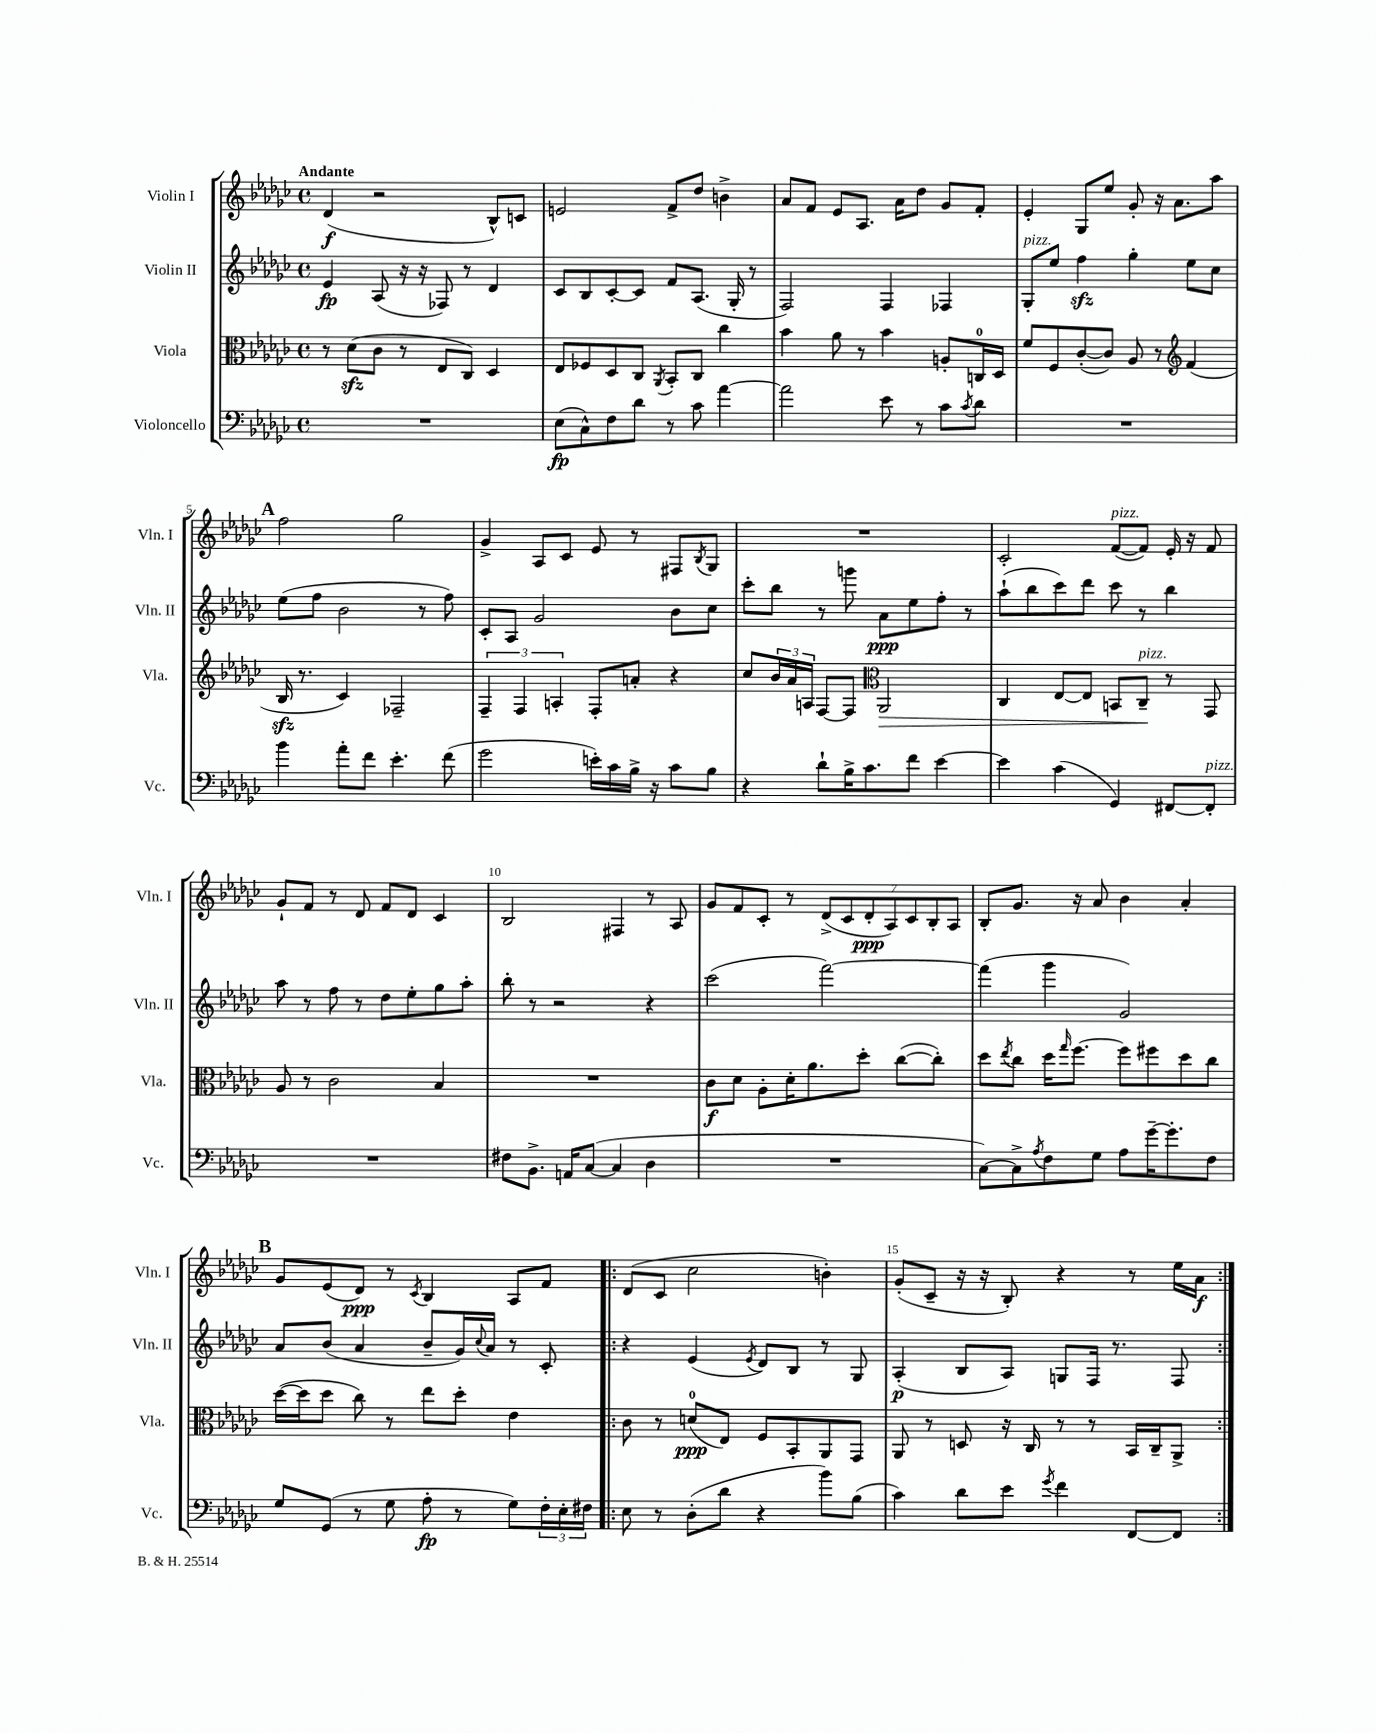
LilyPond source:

<<
\new StaffGroup <<
\new Staff = "s0" \with { instrumentName = "Violin I" shortInstrumentName = "Vln. I" } {
    \clef treble \key ges \major \defaultTimeSignature \time 4/4 \tempo "Andante"
    des'4\f( r2 bes8-^) c'8 |
    e'2 f'8-> des''8 b'4-> |
    aes'8 f'8 ees'8 aes8. aes'16 des''8 ges'8 f'8-. |
    ees'4-. ges8 ees''8 ges'8-. r16 aes'8. aes''8 |
    \mark \markup { \bold "A" } f''2 ges''2 |
    ges'4-> aes8 ces'8 ees'8 r8 fis8 \acciaccatura { bes8 } ges8 |
    R1 |
    ces'2-. f'8~^\markup { \italic "pizz." }( f'8) ees'16-. r16 f'8 |
    ges'8-! f'8 r8 des'8 f'8 des'8 ces'4 |
    bes2 fis4 r8 aes8 |
    ges'8 f'8 ces'8-. r8 \tuplet 7/4 { des'8->( ces'8 des'8-.\ppp aes8) ces'8 bes8-. aes8 } |
    bes8-. ges'8. r16 aes'8 bes'4 aes'4-. |
    \mark \markup { \bold "B" } ges'8 ees'8( des'8\ppp) r8 \acciaccatura { ces'8 } bes4 aes8 f'8 |
    \repeat volta 2 { des'8( ces'8 ces''2 b'4-.) |
    ges'8-.( ces'8-- r16 r16 bes8-.) r4 r8 ees''16 aes'16\f | }
}
\new Staff = "s1" \with { instrumentName = "Violin II" shortInstrumentName = "Vln. II" } {
    \clef treble \key ges \major \defaultTimeSignature \time 4/4
    ees'4\fp aes8( r16 r16 fes8) r8 des'4 |
    ces'8 bes8 ces'8~-. ces'8 f'8 aes8.( ges16-. r8 |
    f2) f4 fes4 |
    ges8-.^\markup { \italic "pizz." } ees''8 f''4\sfz ges''4-. ees''8 ces''8 |
    \mark \markup { \bold "A" } ees''8( f''8 bes'2 r8 f''8) |
    ces'8-. aes8 ges'2 bes'8 ces''8 |
    ces'''8-. bes''8 r8 g'''8 aes'8\ppp ees''8 f''8-. r8 |
    aes''8-!( bes''8 ces'''8) des'''8 ces'''8 r8 bes''4 |
    aes''8 r8 f''8 r8 des''8 ees''8-. ges''8 aes''8-. |
    bes''8-. r8 r2 r4 |
    ces'''2( f'''2~) |
    f'''4( ges'''4 ges'2) |
    \mark \markup { \bold "B" } aes'8 bes'8( aes'4 bes'8-- ges'16) \appoggiatura { ces''8 } aes'16 r8 ces'8-. |
    \repeat volta 2 { r4 ees'4( \acciaccatura { ees'8 } des'8) bes8 r8 ges8 |
    aes4-.\p( bes8 aes8) g8 f16 r8. f8 | }
}
\new Staff = "s2" \with { instrumentName = "Viola" shortInstrumentName = "Vla." } {
    \clef alto \key ges \major \defaultTimeSignature \time 4/4
    r8 des'8\sfz( ces'8 r8 ees8 ces8) des4 |
    ees8 fes8 des8 ces8 \acciaccatura { aes,8 } bes,8-. ces8 ces''4 |
    bes'4 aes'8 r8 bes'4 a8-. c16-0 des16 |
    f'8 f8 ces'8~-.( ces'8) aes8 r8 \clef treble f'4( |
    \mark \markup { \bold "A" } bes16\sfz r8. ces'4) fes2-- |
    \tuplet 3/2 { f4-- f4 a4-. } f8-. a'8-. r4 |
    ces''8 \tuplet 3/2 { bes'16 aes'16 a16 } f8~ f8 \clef alto aes,2\> |
    ces4 ees8~ ees8 b,8 ces8--\!^\markup { \italic "pizz." } r8 ges,8 |
    aes8 r8 ces'2 bes4 |
    R1 |
    ces'8\f des'8 aes8-. des'16-. aes'8. des''8-. ces''8~( ces''8-.) |
    des''8 \acciaccatura { ees''8 } ces''8 des''16 \grace { ges''16 } f''8.~ f''8 fis''8 des''8 ces''8 |
    \mark \markup { \bold "B" } des''16~( des''16 des''8 ces''8) r8 ees''8 des''8-. ees'4 |
    \repeat volta 2 { ces'8 r8 d'8-0\ppp( ees8) f8 bes,8-. aes,8 ges,8 |
    aes,8 r8 d8 r16 ces16 r8 r8 bes,16 ces16-- aes,8-> | }
}
\new Staff = "s3" \with { instrumentName = "Violoncello" shortInstrumentName = "Vc." } {
    \clef bass \key ges \major \defaultTimeSignature \time 4/4
    R1 |
    ees8\fp( ces8-^) f8 des'8 r8 ces'8 aes'4~ |
    aes'2 ees'8 r8 ces'8 \acciaccatura { ces'8 } des'8 |
    R1 |
    \mark \markup { \bold "A" } bes'4 aes'8-. f'8 ees'4.-. f'8( |
    ges'2 e'16-.) ces'16 bes16-> r16 ces'8 bes8 |
    r4 des'8-! bes16-> ces'8. f'8 ees'4~ |
    ees'4 ces'4( ges,4) fis,8~ fis,8-.^\markup { \italic "pizz." } |
    R1 |
    fis8 bes,8.-> a,16 ces8~( ces4 des4 |
    R1 |
    ces8~) ces8-> \acciaccatura { aes8 } f8 ges8 aes8 ges'16~-- ges'8.-. f8 |
    \mark \markup { \bold "B" } ges8 ges,8( r8 ges8 aes8-.\fp r8 ges8) \tuplet 3/2 { f16-. ees16-. fis16 } |
    \repeat volta 2 { ees8 r8 des8-.( des'8 r4 bes'8) bes8( |
    ces'4) des'8 ees'8 \acciaccatura { ges'8 } f'4 f,8~ f,8 | }
}
>>
>>
\layout { \context { \Score \override BarNumber.break-visibility = ##(#f #t #t) barNumberVisibility = #(every-nth-bar-number-visible 5) } }
